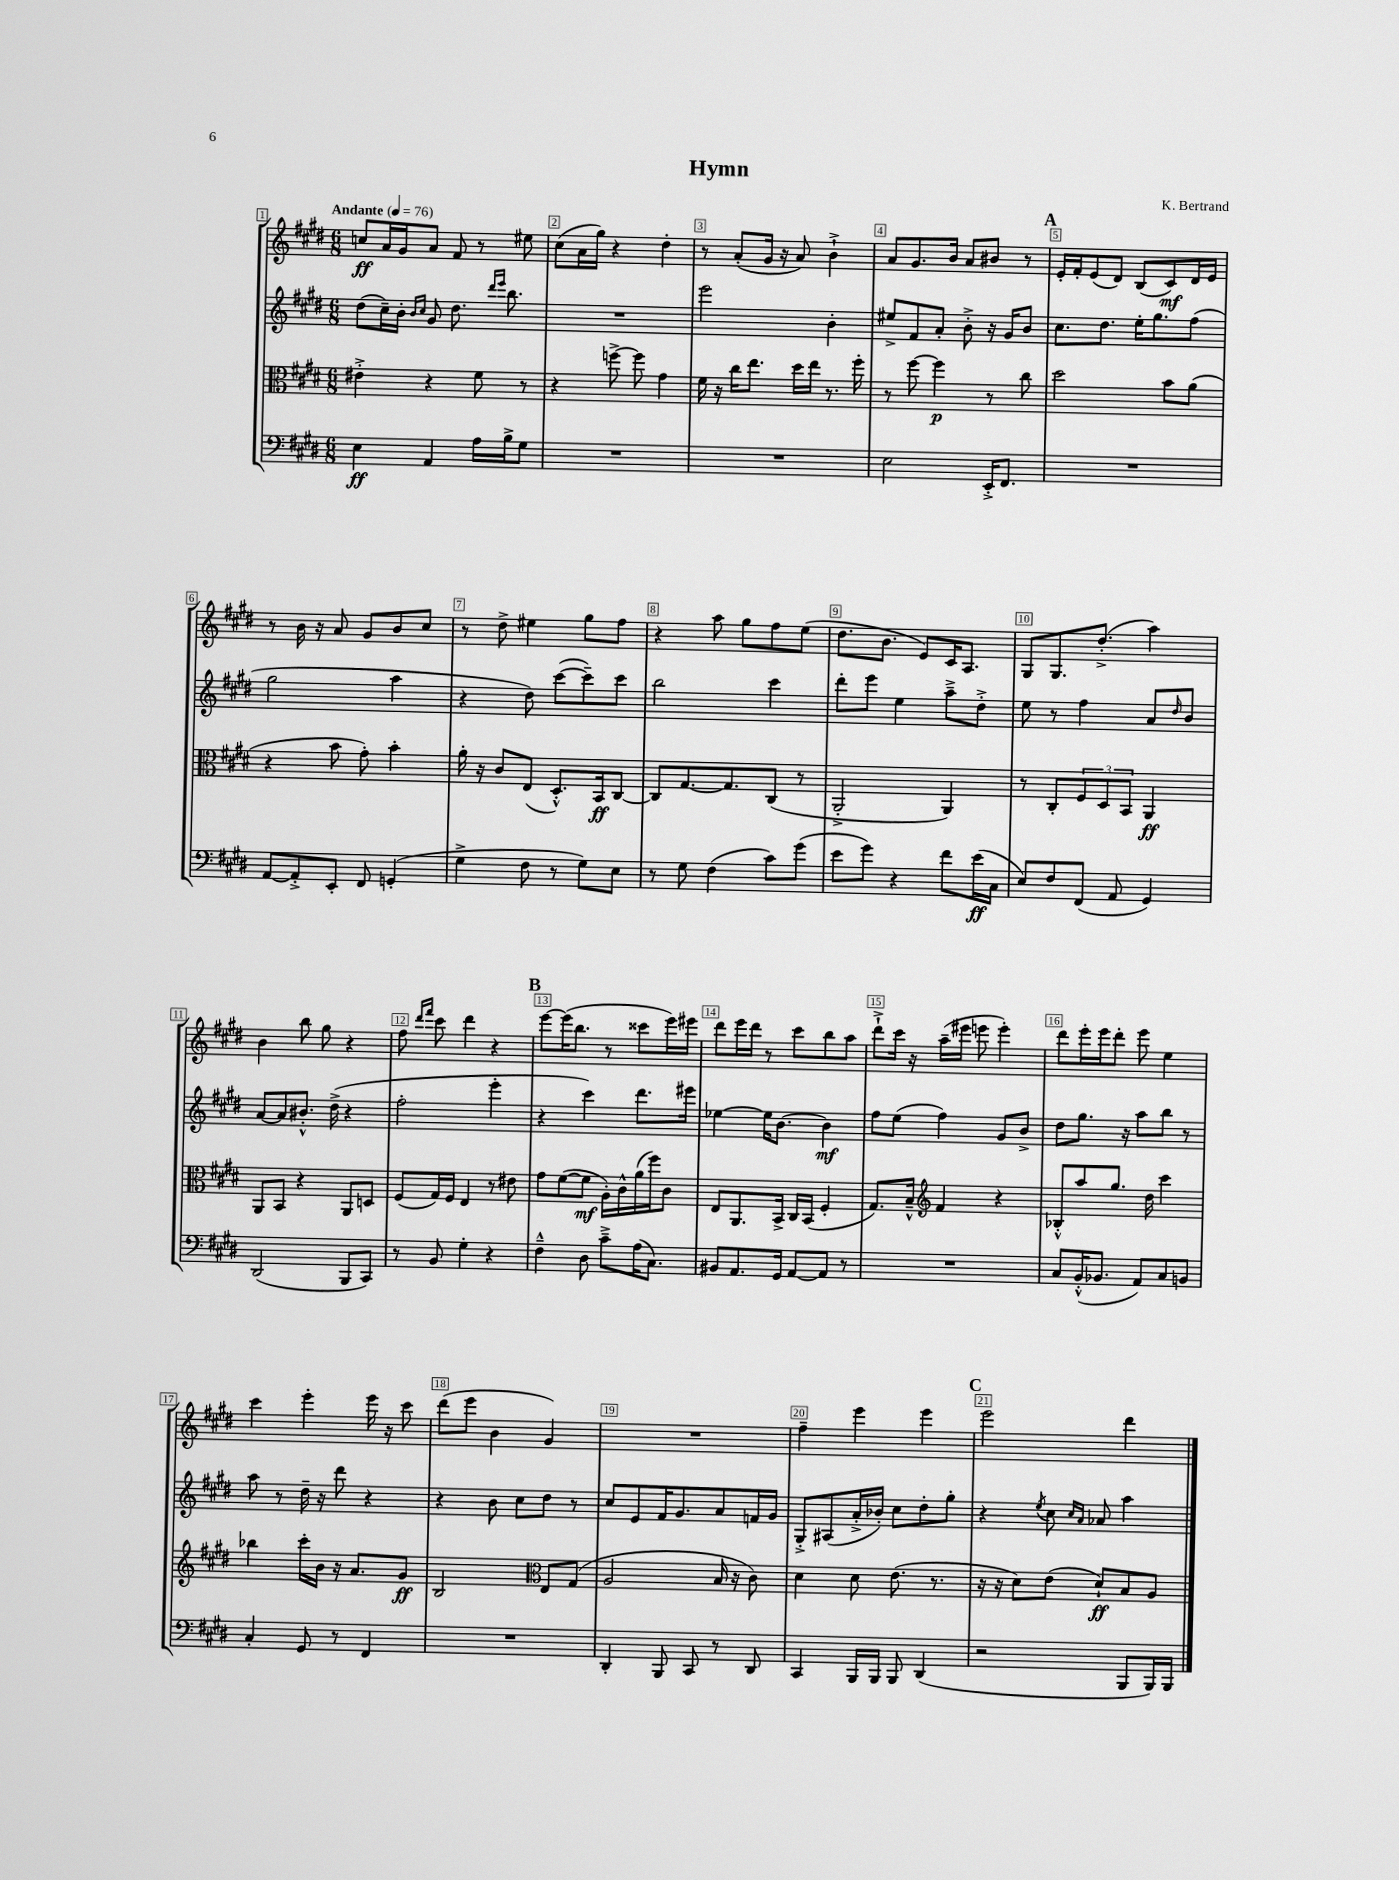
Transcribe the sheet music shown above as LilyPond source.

\header { title = "Hymn" composer = "K. Bertrand" }
<<
\new StaffGroup <<
\new Staff = "s0" {
    \clef treble \key e \major \numericTimeSignature \time 6/8 \tempo "Andante" 4 = 76
    c''8\ff a'16 gis'16 a'8 fis'8 r8 eis''8 |
    cis''8( a'16 gis''16) r4 dis''4-. |
    r8 a'8-.( gis'16 r16 a'8) b'4-!-> |
    a'8 gis'8. b'16 a'8 bis'8 r8 |
    \mark \markup { \bold "A" } e'16-. fis'16-. e'8( dis'8) b8( cis'8\mf) dis'16 e'16 |
    r8 b'16 r16 a'8 gis'8 b'8 cis''8 |
    r8 dis''8-> eis''4 gis''8 fis''8 |
    r4 a''8 gis''8 fis''8 e''8( |
    dis''8. b'8. e'8) cis'16 a8. |
    gis8 gis8. dis''8.-.->( a''4) |
    b'4 b''8 gis''8 r4 |
    fis''8 \grace { dis'''16 fis'''16 } cis'''8 dis'''4 r4 |
    \mark \markup { \bold "B" } e'''8~ e'''16( b''8. r8 cisis'''8 e'''16) eis'''16 |
    dis'''8 e'''16 dis'''16 r8 cis'''8 b''8 a''8 |
    dis'''8-!-> cis'''16 r16 a''16--( eis'''16 e'''8 e'''4-.) |
    dis'''8 e'''16-. e'''16 dis'''8-. e'''8 e''4 |
    cis'''4 e'''4-. e'''16 r16 cis'''8 |
    dis'''8( e'''8 b'4 gis'4) |
    R2. |
    fis''4-- e'''4 e'''4 |
    \mark \markup { \bold "C" } e'''2 dis'''4 \bar "|." |
}
\new Staff = "s1" {
    \clef treble \key e \major \numericTimeSignature \time 6/8
    dis''8( cis''16--) b'16-. \grace { b'16 cis''16 } gis'8 dis''8. \grace { dis'''16 e'''16 } b''8. |
    R2. |
    e'''2 b'4-. |
    eis''8-> fis'8 a'8-. b'8-.-> r16 gis'16 b'8 |
    \mark \markup { \bold "A" } cis''8. dis''8. e''16-. gis''8. fis''8( |
    gis''2 a''4 |
    r4 dis''8) cis'''8~( cis'''8--) cis'''8 |
    b''2 cis'''4 |
    dis'''8-. e'''8 e''4 a''8---> dis''8-.-> |
    e''8 r8 fis''4 a'8 \grace { dis''16 } b'8 |
    a'8~ a'8 bis'8.-.-^ dis''16->( r4 |
    fis''2-. e'''4-. |
    \mark \markup { \bold "B" } r4 cis'''4) dis'''8. eis'''16 |
    ees''4~ ees''16 b'8.~ b'4\mf |
    fis''8 e''8( fis''4) gis'8 b'8-> |
    dis''8 gis''8. r16 a''8 b''8 r8 |
    a''8 r8 dis''16-- r16 dis'''8 r4 |
    r4 b'8 cis''8 dis''8 r8 |
    cis''8 e'8 fis'16 gis'8. a'8 f'16 gis'16 |
    gis8-.-> ais8( a'16-.-> bes'16-.) cis''8 dis''8-. gis''8-. |
    \mark \markup { \bold "C" } r4 \acciaccatura { e''8 } cis''8 \grace { cis''16 a'16 } aes'8 a''4 \bar "|." |
}
\new Staff = "s2" {
    \clef alto \key e \major \numericTimeSignature \time 6/8
    eis'4-.-> r4 fis'8 r8 |
    r4 f''8~-> f''8 gis'4 |
    fis'16 r16 cis''16 e''8. dis''16 e''16 r8. fis''16-. |
    r8 fis''8~ fis''4\p r8 cis''8 |
    \mark \markup { \bold "A" } dis''2 b'8 a'8( |
    r4 b'8 gis'8-.) b'4-. |
    a'16-. r16 cis'8 e8( dis8.-.-^) b,16\ff cis8~ |
    cis8 gis8.~ gis8. cis8( r8 |
    a,2-.-> a,4) |
    r8 cis8-. \tuplet 3/2 { fis8 dis8 b,8 } a,4\ff |
    a,8 b,8 r4 a,8 d8 |
    fis8( gis16) fis16 e4 r8 eis'8 |
    \mark \markup { \bold "B" } gis'8 fis'8~( fis'8\mf a16-.) cis'16-^ a'16( fis''16) cis'8 |
    e8 a,8. b,16-> cis16 b,16( fis4-. |
    gis8.) b16---^ \clef treble fis'4 r4 |
    bes8-.-^ a''8 gis''8. dis''16 cis'''4 |
    bes''4 cis'''16-. b'16 r16 a'8. gis'8\ff |
    b2 \clef alto e8 gis8( |
    a2 b16 r16 cis'8) |
    dis'4 dis'8 e'8.( r8. |
    \mark \markup { \bold "C" } r16 r16 dis'8) e'8( dis'8-!\ff) b8 a8 \bar "|." |
}
\new Staff = "s3" {
    \clef bass \key e \major \numericTimeSignature \time 6/8
    e4\ff a,4 a16 b16-> gis8 |
    R2. |
    R2. |
    e2 e,16-.-> fis,8. |
    \mark \markup { \bold "A" } R2. |
    a,8~ a,8-.-> e,8-. fis,8 g,4-.( |
    gis4-> fis8 r8 gis8) e8 |
    r8 gis8 fis4( cis'8) gis'8( |
    e'8 gis'8) r4 fis'8 e'16\ff( cis16 |
    e8) fis8 fis,8( a,8 gis,4) |
    dis,2( b,,8 cis,8) |
    r8 b,8 gis4-. r4 |
    \mark \markup { \bold "B" } fis4---^ dis8 cis'8---> a16( cis8.) |
    bis,8 a,8. gis,16 a,8~ a,8 r8 |
    R2. |
    cis8 b,16-.-^( bes,8. a,8) cis8 b,8 |
    cis4-. gis,8 r8 fis,4 |
    R2. |
    dis,4-. b,,8 cis,8 r8 dis,8 |
    cis,4 b,,16 b,,16 b,,8 dis,4( |
    \mark \markup { \bold "C" } r2 b,,8 b,,16) b,,16 \bar "|." |
}
>>
>>
\layout { \context { \Score \override BarNumber.break-visibility = ##(#f #t #t) barNumberVisibility = #all-bar-numbers-visible \override BarNumber.stencil = #(make-stencil-boxer 0.1 0.3 ly:text-interface::print) } }
